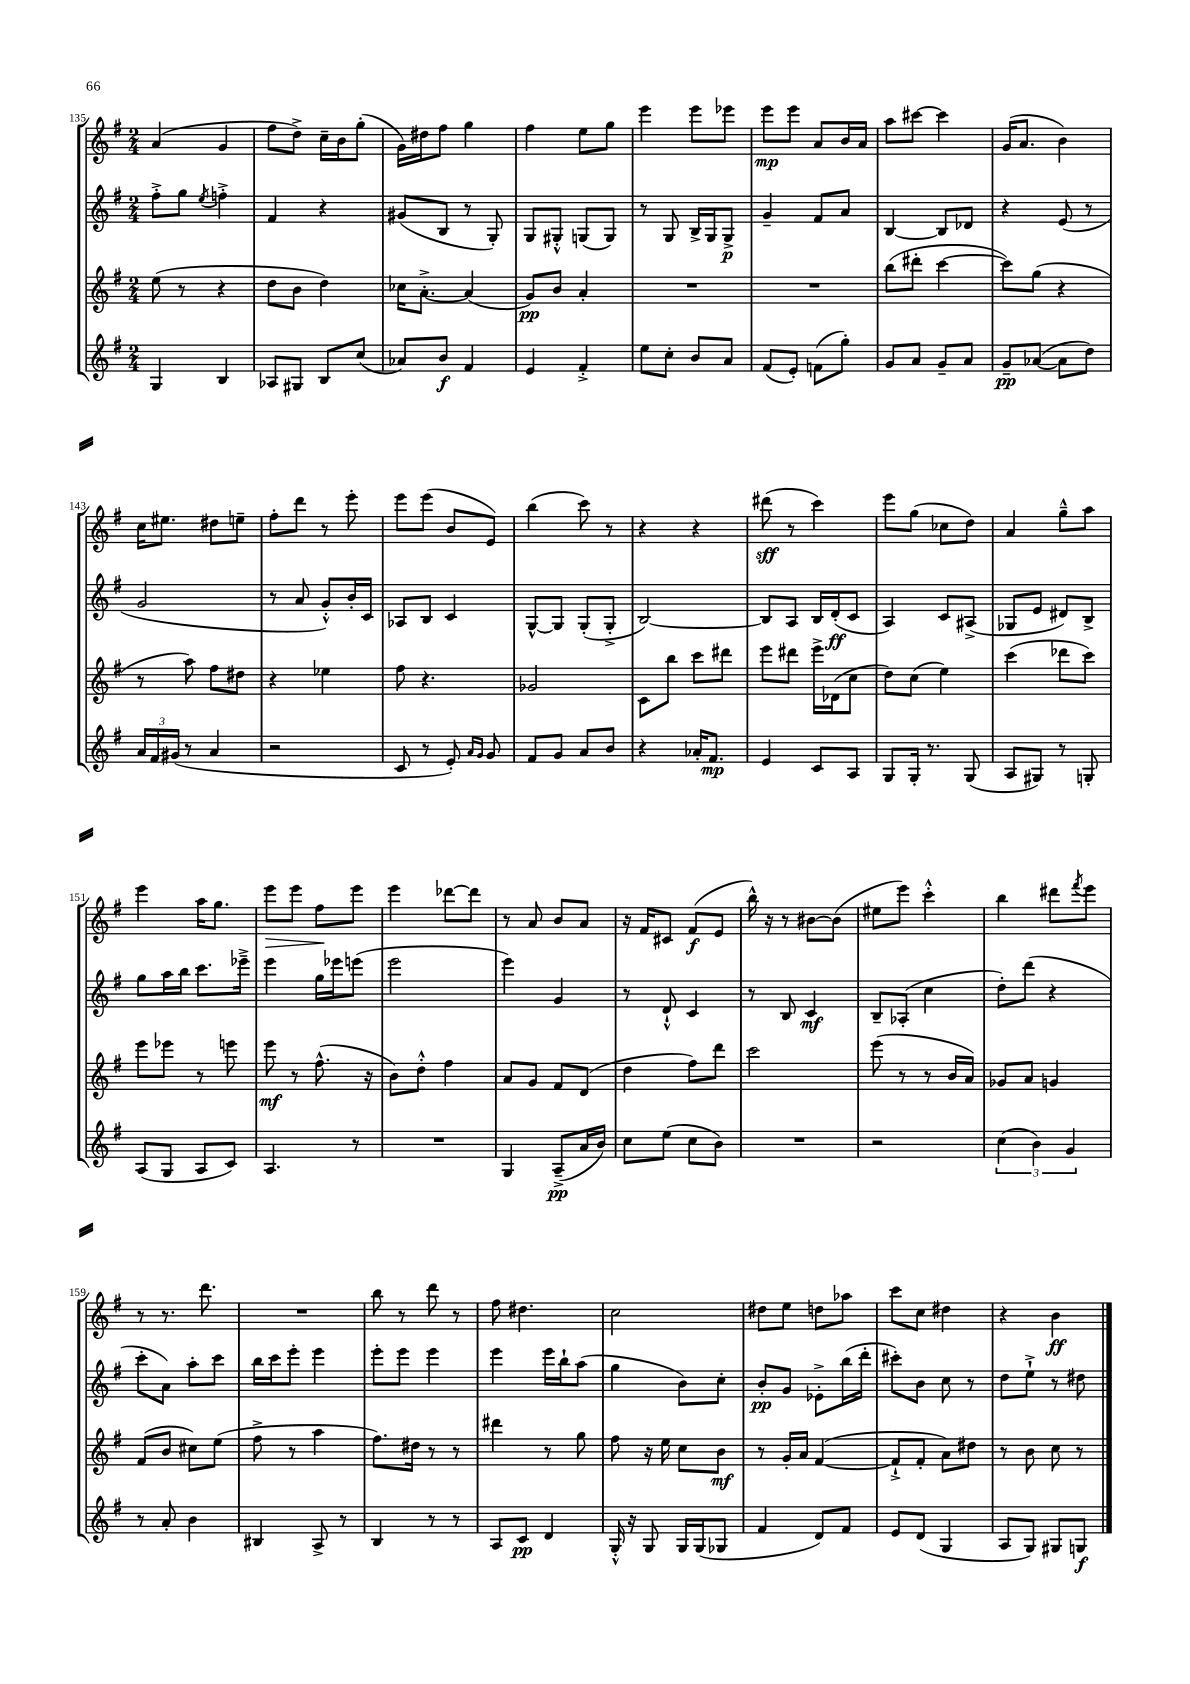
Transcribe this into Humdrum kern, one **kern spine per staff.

**kern	**kern	**kern	**kern
*staff4	*staff3	*staff2	*staff1
*clefG2	*clefG2	*clefG2	*clefG2
*k[f#]	*k[f#]	*k[f#]	*k[f#]
*M2/4	*M2/4	*M2/4	*M2/4
4G	(8ee	8ff#'^	(4a
.	8r	8gg	.
.	.	8qee	.
4B	4r	4ff'^	4g
=	=	=	=
8A-	8dd	4f#	8ff#
8G#	8b	.	8dd^)
8B	4dd)	4r	16cc~
.	.	.	16b
(8cc	.	.	(8gg'
=	=	=	=
8a-)	16cc-	(8g#	16g)
.	[8.a'^	.	16dd#
8b	.	8B	8ff#
4f#	(4a]	8r	4gg
.	.	8G')	.
=	=	=	=
4e	8g)	8G	4ff#
.	8b	8G#'^^	.
4f#'^	4a'	(8G	8ee
.	.	8G)	8gg
=	=	=	=
8ee	2r	8r	4eee
8cc'	.	8G	.
8b	.	16B^	8eee
.	.	16G	.
8a	.	8G^	8eee-
=	=	=	=
(8f#	2r	4g~	8eee
8e')	.	.	8eee
(8f	.	8f#	8a
8gg')	.	8a	16b
.	.	.	16a
=	=	=	=
8g	(8bb	[4B	8aa
8a	8ddd#'	.	[8ccc#
8g~	[4ccc	8B]	4ccc#]
8a	.	8d-	.
=	=	=	=
8g~	8ccc])	4r	(16g
.	.	.	8.a
([8a-	(8gg	.	.
8a-]	4r	(8e	4b)
8dd)	.	8r	.
=	=	=	=
24a	8r	2g	16cc
24f#	.	.	.
.	.	.	8.ee#
(24g#	.	.	.
8r	8aa)	.	.
4a	8ff#	.	8dd#
.	8dd#	.	8ee~
=	=	=	=
2r	4r	8r	8ff#'
.	.	8a	8ddd
.	4ee-	8g'^^)	8r
.	.	16b'	8eee'
.	.	16c	.
=	=	=	=
8c	8ff#	8A-	8eee
8r	4.r	8B	(8eee
8e')	.	4c	8b
16qqa	.	.	.
16qqg	.	.	.
8g	.	.	8e)
=	=	=	=
8f#	2g-	[8G^^	(4bb
8g	.	8G]	.
8a	.	(8G'	8ccc)
8b	.	8G'^	8r
=	=	=	=
4r	8c	[2B)	4r
.	8bb	.	.
16a-'	8ccc	.	4r
8.f#	.	.	.
.	8ddd#	.	.
=	=	=	=
4e	8eee	8B]	(8ddd#
.	8ddd#	8A	8r
8c	16eee^	16B	4ccc)
.	(16d-	(16d'	.
8A	8cc	8c	.
=	=	=	=
8G	8dd)	4A)	8eee
16G'	(8cc	.	(8gg
8.r	.	.	.
.	4ee)	8c	8cc-
(8G	.	(8A#^	8dd)
=	=	=	=
8A	(4ccc	8G-	4a
8G#)	.	8e	.
8r	8ddd-	8d#)	8gg~^^
8G'	8ccc)	8B^	8aa
=	=	=	=
(8A	8eee	8gg	4eee
8G	8eee-	16aa	.
.	.	16bb	.
8A	8r	8.ccc	16aa
.	.	.	8.gg
8c)	8eee	.	.
.	.	16eee-~^	.
=	=	=	=
4.A	8eee	4eee	8eee
.	8r	.	8eee
.	(8.ff#^^	16gg	8ff#
.	.	16eee-	.
8r	.	(8eee	8eee
.	16r	.	.
=	=	=	=
2r	8b)	2eee	4eee
.	8dd'^^	.	.
.	4ff#	.	[8ddd-
.	.	.	8ddd-]
=	=	=	=
4G	8a	4eee)	8r
.	8g	.	8a
(8A~^	8f#	4g	8b
16a	(8d	.	8a
16b)	.	.	.
=	=	=	=
8cc	4dd	8r	16r
.	.	.	16f#
(8ee	.	8d`^^	8c#
8cc	8ff#)	4c	(8f#
8b)	8ddd	.	8e
=	=	=	=
2r	2ccc	8r	16bb^^)
.	.	.	16r
.	.	8B	8r
.	.	4c	[8b#
.	.	.	(8b#]
=	=	=	=
2r	(8eee	8B~	8ee#
.	8r	(8A-'	8eee)
.	8r	4cc	4ccc'^^
.	16b	.	.
.	16a)	.	.
=	=	=	=
(6cc	8g-	8dd')	4bb
.	8a	(8ddd	.
6b)	.	.	.
.	4g	4r	8ddd#
6g	.	.	.
.	.	.	8qfff#
.	.	.	8eee
=	=	=	=
8r	(8f#	8ccc'	8r
8a'	8b	8a)	8.r
4b	8cc#)	8aa'	.
.	.	.	8.ddd
.	(8ee	8ccc	.
=	=	=	=
4B#	8ff#^	16bb	2r
.	.	16ccc	.
.	8r	8eee'	.
8A^	4aa	4eee	.
8r	.	.	.
=	=	=	=
4B	8.ff#)	8eee'	8bb
.	.	8eee	8r
.	16dd#	.	.
8r	8r	4eee	8ddd
8r	8r	.	8r
=	=	=	=
8A	4ddd#	4eee	8ff#
8c	.	.	4.dd#
4d	8r	16eee	.
.	.	16bb`	.
.	8gg	(8aa	.
=	=	=	=
16G'^^	8ff#	4gg	2cc
16r	.	.	.
8G	16r	.	.
.	16ee	.	.
16G	8cc	8b)	.
(16G	.	.	.
8G-	8b	8cc'	.
=	=	=	=
4f#	8r	8b'	8dd#
.	16g'	8g	8ee
.	16a	.	.
8d)	([4f#	8e-'^	8dd
8f#	.	(16bb	8aa-
.	.	16ddd'	.
=	=	=	=
8e	8f#`^]	8ccc#')	8ccc
(8d	8f#'	8b	8cc
4G	8a)	8cc	4dd#
.	8dd#	8r	.
=	=	=	=
8A	8r	8dd	4r
8G)	8b	8ee`^	.
8G#	8cc	8r	4b
8G	8r	8dd#	.
==	==	==	==
*-	*-	*-	*-
